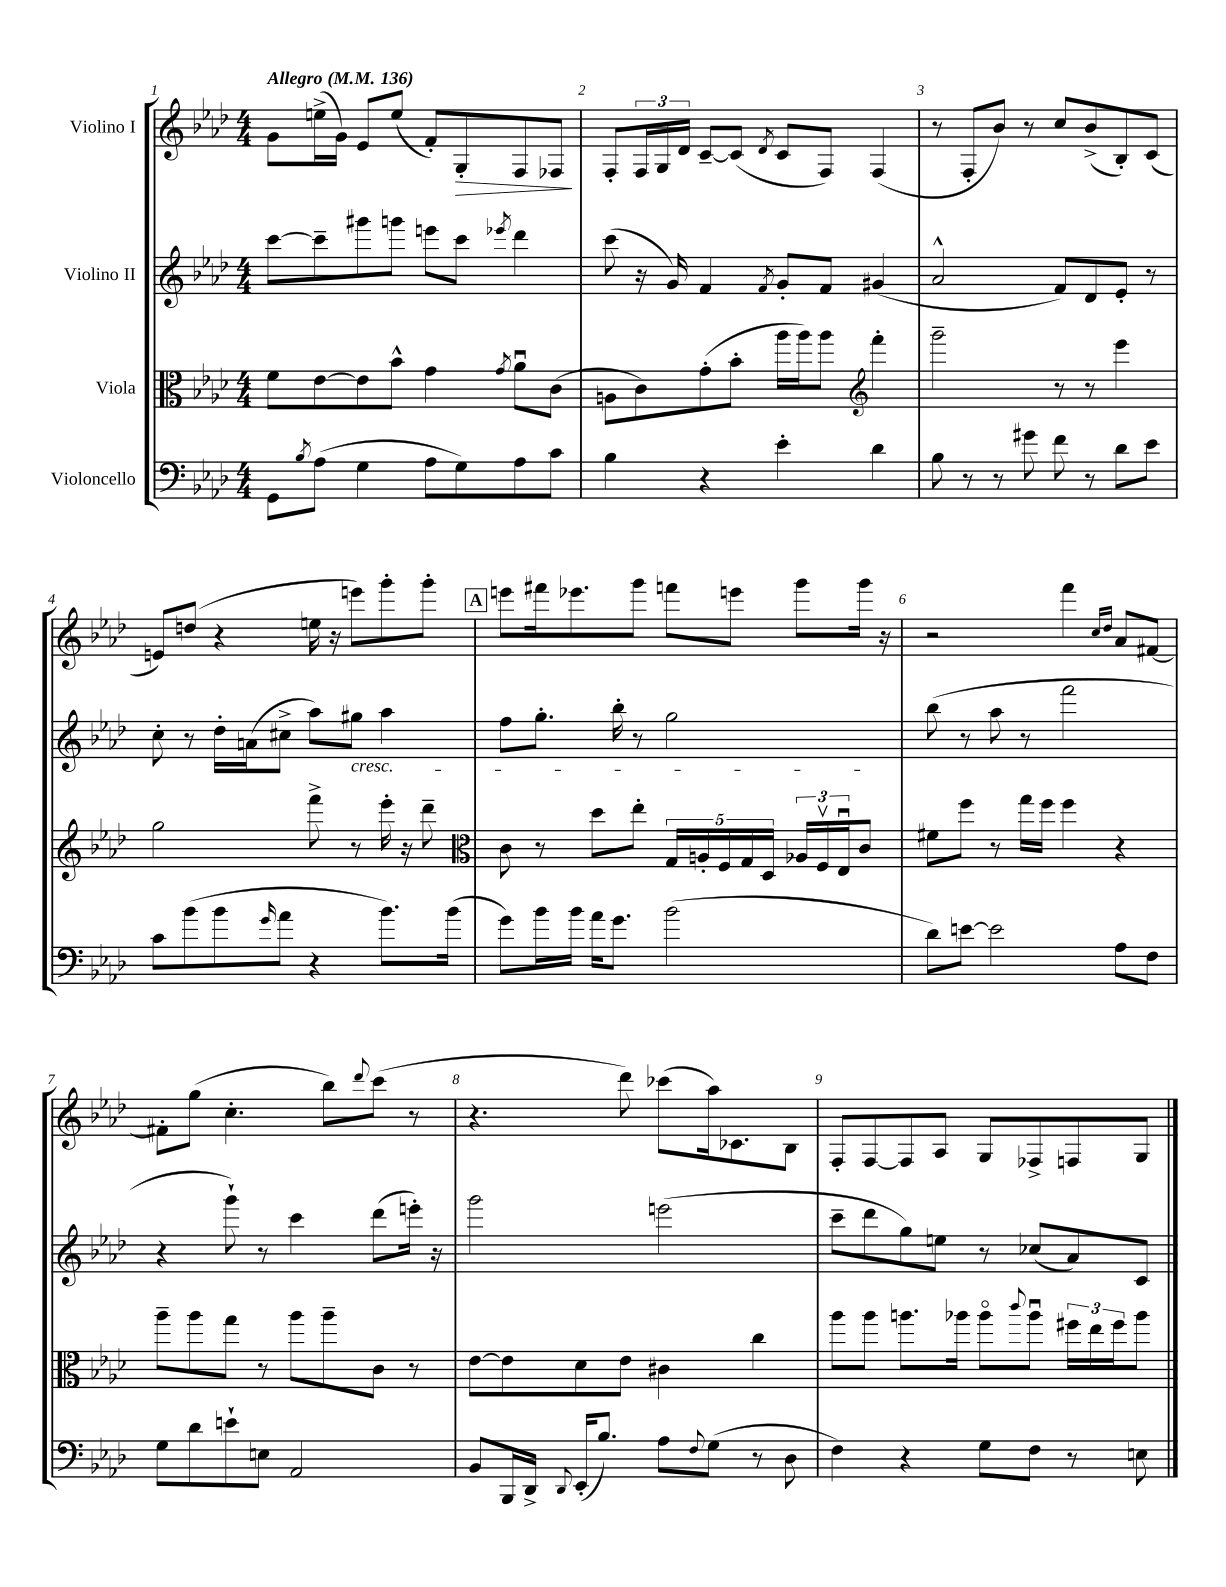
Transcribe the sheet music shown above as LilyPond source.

<<
\new StaffGroup <<
\new Staff = "s0" \with { instrumentName = "Violino I" } {
    \clef treble \key aes \major \numericTimeSignature \time 4/4 \tempo "Allegro" 4 = 136
    g'8 e''16->( g'16) ees'8 e''8( f'8-.) g8-.\> f8 fes8\! |
    f8-. \tuplet 3/2 { f16 g16 des'16 } c'8~-- c'8( \acciaccatura { des'8 } c'8 f8) f4( |
    r8 f8-. bes'8) r8 c''8 bes'8->( bes8-.) c'8( |
    e'8) d''8( r4 e''16 r16 e'''8) g'''8-. g'''8-. |
    \mark \markup { \box "A" } e'''8 fis'''16 ees'''8. g'''8 f'''8 e'''8 g'''8 g'''16 r16 |
    r2 f'''4 \grace { c''16 des''16 } aes'8 fis'8~ |
    fis'8-. g''8( c''4.-. bes''8) \appoggiatura { des'''8 } c'''8( r8 |
    r4. des'''8) ces'''8( aes''16) ces'8. bes8 |
    f8-. f8~ f8 aes8 g8 fes8-> f8 g8 \bar "|." |
}
\new Staff = "s1" \with { instrumentName = "Violino II" } {
    \clef treble \key aes \major \numericTimeSignature \time 4/4
    c'''8~ c'''8-- gis'''8 g'''8 e'''8 c'''8 \acciaccatura { ees'''8 } des'''4 |
    c'''8( r16 g'16) f'4 \acciaccatura { f'8 } g'8-. f'8 gis'4( |
    aes'2-^ f'8) des'8 ees'8-. r8 |
    c''8-. r8 des''16-. a'16( cis''8-> aes''8) gis''8\cresc aes''4 |
    \mark \markup { \box "A" } f''8 g''8.-. bes''16-. r8 g''2\! |
    bes''8( r8 aes''8 r8 f'''2 |
    r4 g'''8-!) r8 c'''4 des'''8( e'''16-.) r16 |
    g'''2 e'''2( |
    c'''8-- des'''8 g''8) e''8 r8 ces''8( aes'8) c'8 \bar "|." |
}
\new Staff = "s2" \with { instrumentName = "Viola" } {
    \clef alto \key aes \major \numericTimeSignature \time 4/4
    f'8 ees'8~ ees'8 bes'8-^ g'4 \acciaccatura { g'8 } aes'8\downbow c'8( |
    a8 c'8) g'8-.( bes'8-. aes''16 aes''16) aes''8 \clef treble f'''4-. |
    g'''2-- r8 r8 ees'''4 |
    g''2 f'''8-> r8 ees'''16-. r16 des'''8-- |
    \mark \markup { \box "A" } \clef alto c'8 r8 des''8 ees''8-. \tuplet 5/4 { g16 a16-. f16 g16 des16 } \tuplet 3/2 { aes16 f16\upbow ees16\downbow } c'8 |
    fis'8 f''8 r8 g''16 f''16 f''4 r4 |
    aes''8-- aes''8 g''8 r8 aes''8 aes''8-- c'8 r8 |
    ees'8~ ees'8 des'8 ees'8 cis'4 c''4 |
    aes''8 aes''8 a''8. aes''16 aes''8\flageolet \appoggiatura { c'''8 } aes''8\downbow \tuplet 3/2 { fis''16 ees''16 fis''16 } aes''8 \bar "|." |
}
\new Staff = "s3" \with { instrumentName = "Violoncello" } {
    \clef bass \key aes \major \numericTimeSignature \time 4/4
    g,8 \acciaccatura { bes8 } aes8( g4 aes8 g8) aes8 c'8 |
    bes4 r4 ees'4-. des'4 |
    bes8 r8 r8 gis'8 f'8 r8 des'8 ees'8 |
    c'8 bes'8( bes'8 \grace { g'16 } aes'8 r4 bes'8.) bes'16( |
    \mark \markup { \box "A" } g'8) bes'16 bes'16 aes'16 g'8. bes'2( |
    des'8) e'8~ e'2 aes8 f8 |
    g8 des'8 e'8-! e8 aes,2 |
    bes,8 bes,,16 des,16-> \appoggiatura { des,8 } ees,16-.( bes8.) aes8 \appoggiatura { f8 } g8( r8 des8 |
    f4) r4 g8 f8 r8 e8 \bar "|." |
}
>>
>>
\layout { \context { \Score \override BarNumber.break-visibility = ##(#f #t #t) barNumberVisibility = #all-bar-numbers-visible } }
